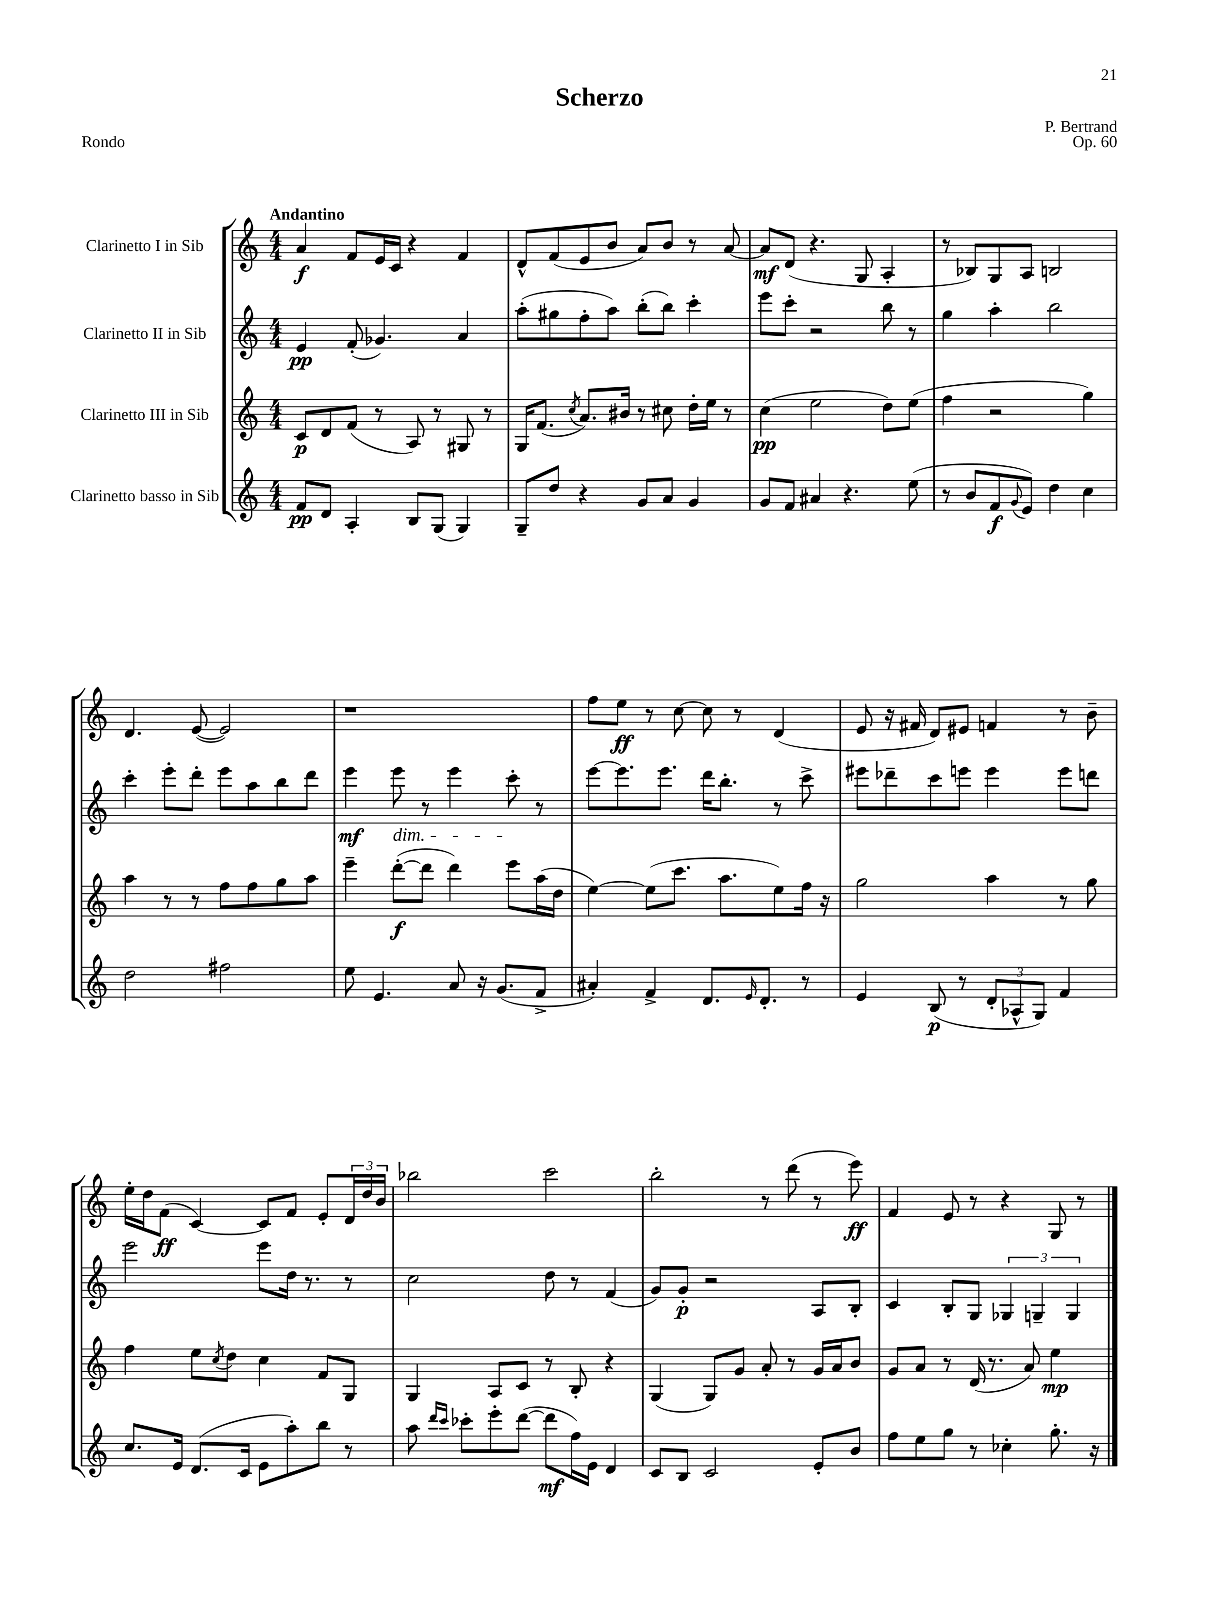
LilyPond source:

\header { title = "Scherzo" composer = "P. Bertrand" opus = "Op. 60" piece = "Rondo" }
<<
\new StaffGroup <<
\new Staff = "s0" \with { instrumentName = "Clarinetto I in Sib" } {
    \clef treble \key c \major \numericTimeSignature \time 4/4 \tempo "Andantino"
    a'4\f f'8 e'16 c'16 r4 f'4 |
    d'8-^ f'8( e'8 b'8 a'8) b'8 r8 a'8~ |
    a'8\mf d'8( r4. g8 a4-. |
    r8 bes8) g8 a8 b2 |
    d'4. e'8~( e'2) |
    r1 |
    f''8 e''8\ff r8 c''8~ c''8 r8 d'4( |
    e'8 r16 fis'16 d'8) eis'8 f'4 r8 b'8-- |
    e''16-. d''16 f'8\ff( c'4~) c'8 f'8 e'8-. \tuplet 3/2 { d'16 d''16 b'16 } |
    bes''2 c'''2 |
    b''2-. r8 d'''8( r8 e'''8\ff) |
    f'4 e'8 r8 r4 g8 r8 \bar "|." |
}
\new Staff = "s1" \with { instrumentName = "Clarinetto II in Sib" } {
    \clef treble \key c \major \numericTimeSignature \time 4/4
    e'4\pp f'8-.( ges'4.) a'4 |
    a''8-.( gis''8 f''8-. a''8) b''8-.( b''8) c'''4-. |
    e'''8 c'''8-. r2 b''8 r8 |
    g''4 a''4-. b''2 |
    c'''4-. e'''8-. d'''8-. e'''8 a''8 b''8 d'''8 |
    e'''4\mf e'''8\dim r8 e'''4 c'''8-.\! r8 |
    e'''8~ e'''8. e'''8. d'''16 b''8.-. r8 c'''8-> |
    eis'''8 des'''8-- c'''8 e'''8 e'''4 e'''8 d'''8 |
    e'''2 e'''8 d''16 r8. r8 |
    c''2 d''8 r8 f'4( |
    g'8) g'8-.\p r2 a8 b8-. |
    c'4 b8-. g8 \tuplet 3/2 { ges4 g4-- g4 } \bar "|." |
}
\new Staff = "s2" \with { instrumentName = "Clarinetto III in Sib" } {
    \clef treble \key c \major \numericTimeSignature \time 4/4
    c'8\p d'8 f'8( r8 a8) r8 gis8 r8 |
    g16 f'8.( \acciaccatura { c''8 } a'8.) bis'16 r8 cis''8 d''16-. e''16 r8 |
    c''4\pp( e''2 d''8) e''8( |
    f''4 r2 g''4) |
    a''4 r8 r8 f''8 f''8 g''8 a''8 |
    e'''4-- d'''8~-.\f( d'''8 d'''4) e'''8 a''16( d''16 |
    e''4~) e''8( c'''8. a''8. e''8) f''16 r16 |
    g''2 a''4 r8 g''8 |
    f''4 e''8 \acciaccatura { c''8 } d''8 c''4 f'8 g8 |
    g4 a8 c'8 r8 b8-. r4 |
    g4( g8) g'8 a'8-. r8 g'16 a'16 b'8 |
    g'8 a'8 r8 d'16( r8. a'8) e''4\mp \bar "|." |
}
\new Staff = "s3" \with { instrumentName = "Clarinetto basso in Sib" } {
    \clef treble \key c \major \numericTimeSignature \time 4/4
    f'8\pp d'8 a4-. b8 g8( g4) |
    g8-- d''8 r4 g'8 a'8 g'4 |
    g'8 f'8 ais'4 r4. e''8( |
    r8 b'8 f'8\f \appoggiatura { g'8 } e'8) d''4 c''4 |
    d''2 fis''2 |
    e''8 e'4. a'8 r16 g'8.( f'8-> |
    ais'4-.) f'4-> d'8. \grace { e'16 } d'8.-. r8 |
    e'4 b8\p( r8 \tuplet 3/2 { d'8-. aes8-^ g8) } f'4 |
    c''8. e'16 d'8.( c'16 e'8 a''8-.) b''8 r8 |
    a''8 \grace { d'''16 c'''16 } ces'''8-. e'''8-. d'''8~( d'''8\mf f''16) e'16 d'4 |
    c'8 b8 c'2 e'8-. b'8 |
    f''8 e''8 g''8 r8 ces''4-. g''8.-. r16 \bar "|." |
}
>>
>>
\layout { \context { \Score \remove "Bar_number_engraver" } }
